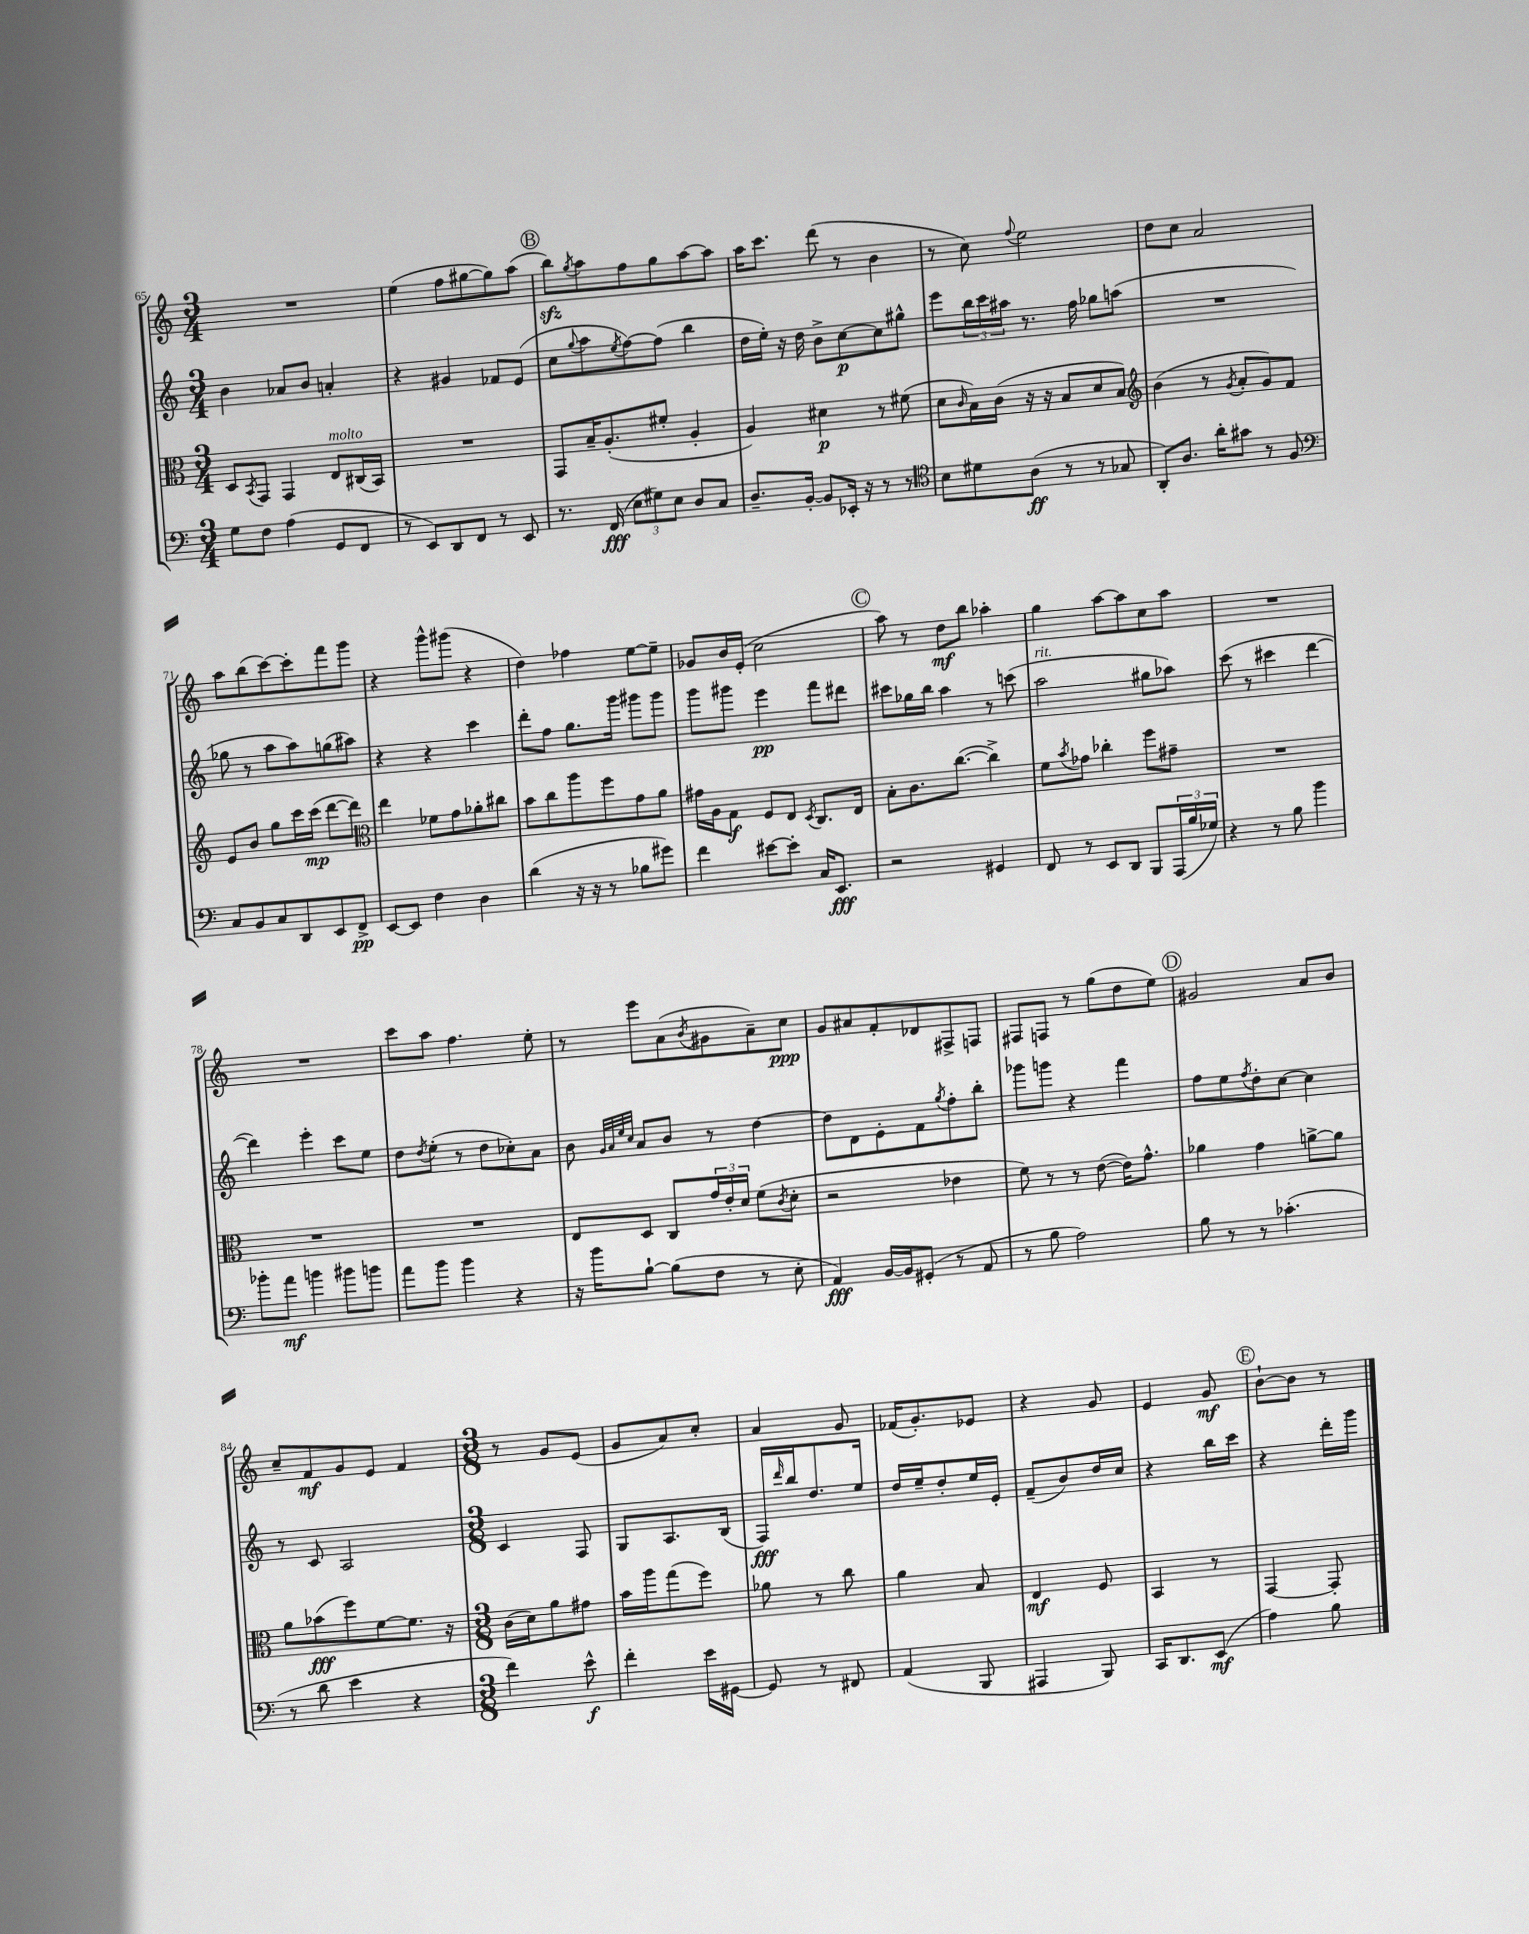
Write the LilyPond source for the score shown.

<<
\new StaffGroup <<
\new Staff = "s0" {
    \clef treble \key c \major \numericTimeSignature \time 3/4
    R2. |
    e''4( f''8 gis''8~ gis''8) a''8( |
    \mark \markup { \circle "B" } b''8\sfz) \acciaccatura { g''8 } a''8 f''8 g''8 a''8~ a''8 |
    a''16 c'''8. d'''8( r8 b'4 |
    r8 c''8) \appoggiatura { f''8 } e''2 |
    d''8 c''8 a'2 |
    a''8 b''8( c'''8~) c'''8-. f'''8 g'''8 |
    r4 g'''8-^ gis'''8( r4 |
    d''4) fes''4 e''8~ e''8-- |
    ges'8 b'16 e'16-.( c''2 |
    \mark \markup { \circle "C" } a''8) r8 d''8\mf b''8 aes''4-. |
    g''4 a''8~ a''8 c''8 a''8 |
    R2. |
    R2. |
    c'''8 a''8 f''4. e''8-. |
    r8 e'''8 a'8( \acciaccatura { b'8 } gis'8 a'8--) c''8\ppp |
    g'8 ais'8 f'8-. des'8 fis8-> f8 |
    fis8 f8 r8 g''8( d''8 e''8) |
    \mark \markup { \circle "D" } gis'2 a'8 b'8 |
    c''8-- f'8\mf g'8 e'8 f'4 |
    \numericTimeSignature \time 3/8 r8 g'8 e'8( |
    g'8 a'8) c''8-. |
    a'4 g'8 |
    fes'16( g'8.-.) ees'8 |
    r4 g'8 |
    e'4 g'8\mf |
    \mark \markup { \circle "E" } b'8~-! b'8 r8 \bar "|." |
}
\new Staff = "s1" {
    \clef treble \key c \major \numericTimeSignature \time 3/4
    b'4 aes'8 b'8 a'4-. |
    r4 gis'4 fes'8 e'8( |
    \mark \markup { \circle "B" } c''8 \appoggiatura { g''8 } a''8 \acciaccatura { e''8 } f''8~) f''8( b''4 |
    d''16 e''16-.) r16 d''16 b'8-> c''8~\p c''8 gis''8-^ |
    e'''8 \tuplet 3/2 { b''16 c'''16 ais''16 } r8. f''16 ges''8 a''8( |
    R2. |
    ges''8 r8 a''8 a''8) g''8( ais''8) |
    r4 r4 c'''4 |
    d'''8-. f''8 g''8. g'''16 gis'''8 gis'''8 |
    g'''8 gis'''8 e'''4\pp f'''8 dis'''8 |
    \mark \markup { \circle "C" } cis'''8 ges''16 b''16 a''4 r8 c'''8( |
    a''2^\markup { \italic "rit." } gis''8 aes''8) |
    c'''8( r8 cis'''4 d'''4~ |
    d'''4) e'''4-. c'''8 e''8 |
    d''8 \acciaccatura { d''8 } e''8-.( r8 d''8 ces''8-.) a'8 |
    b'8 \grace { g'32 a'32 e''32 c''32 } a'8 b'8 r8 d''4~ |
    d''8 d'8 e'8-. f'8 \acciaccatura { g''8 } f''8-. b''8-. |
    ges'''8 g'''8 r4 f'''4 |
    \mark \markup { \circle "D" } f''8 e''8 \acciaccatura { f''8 } d''8-. c''8~ c''4 |
    r8 c'8 a2 |
    \numericTimeSignature \time 3/8 c'4 f8 |
    g8 a8. b16( |
    f16\fff) \grace { d'''16 } b''16 d''8. e''16 |
    d''16 e''16-- d''8-. e''16 e'16-. |
    f'8--( b'8) d''16 c''16 |
    r4 b''16 c'''16 |
    \mark \markup { \circle "E" } r4 d'''16-. g'''16 \bar "|." |
}
\new Staff = "s2" {
    \clef alto \key c \major \numericTimeSignature \time 3/4
    d8 \acciaccatura { b,8 } g,8 g,4 e8^\markup { \italic "molto" } cis16( b,16) |
    R2. |
    \mark \markup { \circle "B" } g,8 b16-- a8.-.( fis'8-. a4-. |
    a4) dis'4\p r8 fis'8( |
    d'8 \grace { c'16 } b16) c'16( r16 r16 b8 d'8 b8) |
    \clef treble b'4( r8 \acciaccatura { g'8 } a'8-. g'8) f'8 |
    e'8 b'8 g''8 c'''16 c'''16\mp( d'''8~ d'''8) |
    \clef alto e''4 fes'8 g'8 aes'8-. cis''8 |
    b'8 c''8 a''8 f''8 g'8 a'8 |
    gis'16 a16 g8\f f8 e8 \acciaccatura { d8 } c8. e16 |
    \mark \markup { \circle "C" } b8-. c'8. c''8.~( c''4->) |
    f'8 \acciaccatura { b'8 } ges'8 ces''4-. f''8 gis'8-- |
    R2. |
    R2. |
    R2. |
    e8 d8 c8 \tuplet 3/2 { g'16 e'16-. d'16 } f'8( \acciaccatura { c'8 } d'8-. |
    r2 ees'4 |
    f'8) r8 r8 e'8~( e'16) g'8.-^ |
    \mark \markup { \circle "D" } aes'4 g'4 a'8~-> a'8 |
    a'8 bes'8\fff( f''8) f'8~ f'8. r16 |
    \numericTimeSignature \time 3/8 c'16( d'16) a'8 gis'8 |
    b'16 a''16 g''8( f''8) |
    aes'8 r8 c''8 |
    a'4 b8 |
    e4\mf f8 |
    b,4 r8 |
    \mark \markup { \circle "E" } g,4~ g,8-. \bar "|." |
}
\new Staff = "s3" {
    \clef bass \key c \major \numericTimeSignature \time 3/4
    g8 f8 a4( g,8 f,8 |
    r8 e,8) d,8 f,8 r8 e,8 |
    \mark \markup { \circle "B" } r8. f,16\fff( \tuplet 3/2 { e8 gis8) e8 } d8 c8 |
    d8.-- b,16~-. b,8 ees,16-. r16 r8 r8 |
    \clef tenor b8 dis'8 a8\ff( r8 r8 ges8 |
    a,8-.) a8. a'16-. gis'8 r8 f8 |
    \clef bass c8 b,8 c8 d,8 e,8 f,8->\pp |
    e,8~ e,8 f4 d4 |
    d'4( r16 r16 r8 bes8 gis'8) |
    f'4 eis'8~ eis'8-. c16 e,8.\fff |
    \mark \markup { \circle "C" } r2 gis,4 |
    f,8 r8 e,8 d,8 b,,8 \tuplet 3/2 { a,,16( b16 ges16) } |
    r4 r8 b8 b'4 |
    bes'8-. a'8\mf b'4 bis'8 b'8 |
    a'8 b'8 b'4 r4 |
    r16 b'16 b8~-! b8( f8 r8 e8-. |
    a,4\fff) b,16~ b,16 gis,8-.( r8 a,8 |
    r8 b8 a2) |
    \mark \markup { \circle "D" } b8 r8 r8 ces'4.-.( |
    r8 d'8 e'4 r4 |
    \numericTimeSignature \time 3/8 f'4) e'8-^\f |
    f'4-. e'16 gis,16~ |
    gis,8 r8 fis,8 |
    a,4( b,,8 |
    ais,,4 b,,8) |
    c,16 d,8. e,8\mf( |
    \mark \markup { \circle "E" } a4) b8 \bar "|." |
}
>>
>>
\layout { \context { \Score currentBarNumber = #65 } }
